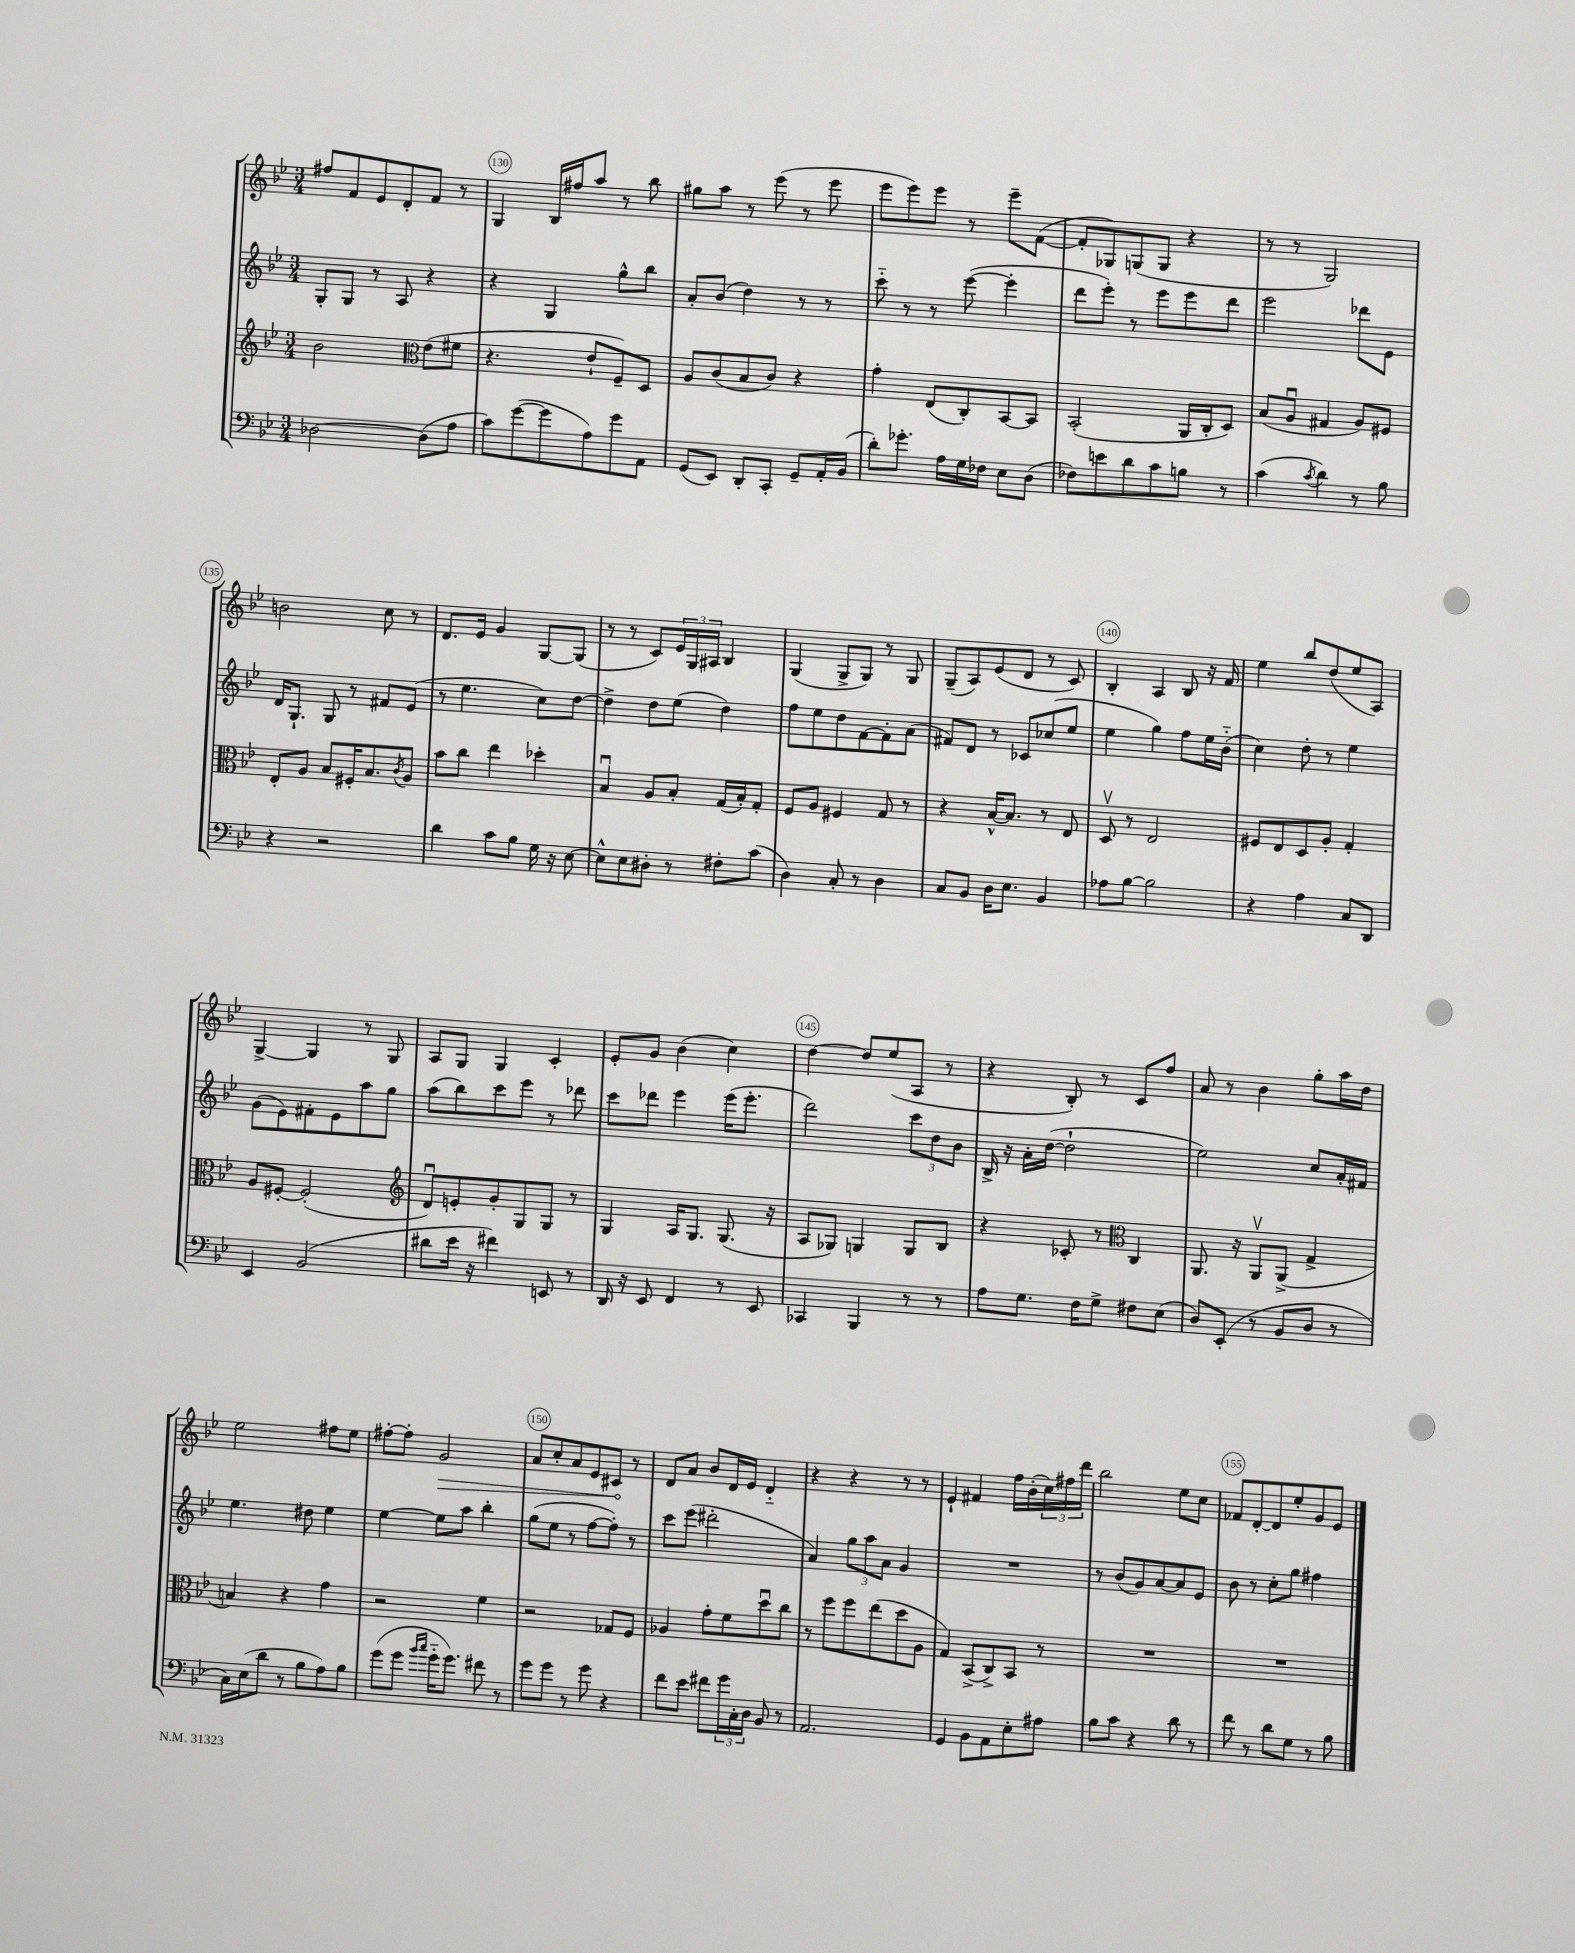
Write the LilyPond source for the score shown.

<<
\new StaffGroup <<
\new Staff = "s0" {
    \clef treble \key bes \major \numericTimeSignature \time 3/4
    fis''8 f'8 ees'8 d'8-. f'8 r8 |
    g4 bes16 fis''16 a''8 r8 bes''8 |
    gis''8 a''8 r8 ees'''8( r8 ees'''8 |
    ees'''8 ees'''8) ees'''8 r8 ees'''8-- f'8~( |
    f'8-. ges8) g8( g8 r4 |
    r8 r8 g2) |
    b'2 c''8 r8 |
    d'8. ees'16 g'4 g8~ g8( |
    r8 r8 c'8) \tuplet 3/2 { ees'16 g16 ais16 } bes4 |
    g4( g8-> g8) r8 g8 |
    g8--( a8) ees'8( d'8 r8 c'8) |
    bes4-. a4 bes8 r16 f'16 |
    ees''4 bes''8 d''8( ees''8 a8) |
    g4~-> g4 r8 g8 |
    a8 g8 g4 c'4-. |
    ees'8-. g'8 bes'4( c''4) |
    d''4~ d''8 ees''8( a8 r8 |
    r4 bes8-.) r8 c'8 f''8 |
    a'8 r8 bes'4 g''8-. a''16 d''16 |
    ees''2 fis''8 ees''8 |
    fis''8~-. fis''8-. \once \override Hairpin.circled-tip = ##t g'2\> |
    a'8 c''8-. a'8 ees'8 cis'8\! r8 |
    d'8 a'8 bes'8 d'16 ees'16 d'4-_ |
    r4 r4 r8 r8 |
    ees'4-! fis'4 f''16 bes'16-.( \tuplet 3/2 { c''16) fis''16 d'''16 } |
    bes''2 ees''8 c''8 |
    fes'8 d'8~-. d'8 ees''8-. g'8 ees'8 \bar "|." |
}
\new Staff = "s1" {
    \clef treble \key bes \major \numericTimeSignature \time 3/4
    g8-. g8 r8 a8 r4 |
    r4 g4 g''8-^ bes''8 |
    a'8-. bes'8( d''4) r8 r8 |
    c'''8-_ r8 r8 ees'''8~( ees'''4-. |
    d'''8 ees'''8-.) r8 ees'''8 ees'''8 d'''8 |
    ees'''2 des'''8 ees'8 |
    d'16 g8.-! g8 r8 fis'8 ees'8( |
    r8 ees''4. c''8) d''8~ |
    d''4-> d''8 ees''8( d''4) |
    f''8 ees''8 d''8 f'8~ f'8-. a'8( |
    fis'8) d'8 r8 ces'8 ces''8( ees''8 |
    ees''4 g''4) f''8 ees''16 bes'16-_( |
    c''4) d''8-. r8 ees''4 |
    g'8( ees'8) fis'8-. ees'8 a''8 g''8 |
    a''8( bes''8) c'''8 ees'''8 r8 des'''8 |
    c'''8 des'''8 ees'''4 ees'''16( ees'''8.-. |
    d'''2) \tuplet 3/2 { c'''8 d''8 bes'8 } |
    bes16-> r16 a'16-. d''16~( d''2-! |
    ees''2) c''8 a'16-. fis'16 |
    ees''4. dis''8 ees''4 |
    ees''4~ ees''8 a''8 bes''4-. |
    g''8( ees''8 r8 f''8~ f''8-.) r8 |
    c'''8 ees'''8( dis'''2-. |
    a'4) \tuplet 3/2 { g''8 a''8 a'8 } g'4 |
    R2. |
    r8 bes'8( g'8) a'8~ a'8 ees'8 |
    bes'8 r8 c''8-. g''8 fis''4 \bar "|." |
}
\new Staff = "s2" {
    \clef treble \key bes \major \numericTimeSignature \time 3/4
    bes'2 \clef alto ees'8( fis'8 |
    r4. ees'8-! f8--) d8 |
    a8 c'8( bes8 c'8) r4 |
    g'4-. ees8( c8-.) bes,8~ bes,8 |
    bes,2-.( a,16 c16-. d8) |
    bes8( a8\downbow gis4 a8) fis8 |
    ees8-. a8 bes8 fis16-. bes8. \acciaccatura { c'8 } a8 |
    bes'8 c''8 ees''4 des''4-. |
    bes4\downbow a8 bes8-. g16( bes16-.) g8-. |
    f8 a8 fis4 g8 r8 |
    r4 bes16~-^ bes8. r8 ees8 |
    d8\upbow r8 ees2 |
    fis8 ees8 d8 a8-. g4-. |
    a8 fis8~-. fis2-.( |
    \clef treble d'8\downbow) e'8-. g'8-. g8 g8 r8 |
    g4 a16 g8. g8.( r16 |
    a8 ges8) g4 g8 bes8 |
    r4 ces'8-. r8 \clef alto c4 |
    a,8. r16 a,8\upbow a,8->( g4-> |
    b4) r4 g'4 |
    r2 f'4 |
    r2 ges8 f8 |
    aes4 g'8-. f'8 d''8\downbow c''8 |
    r8 f''8 f''8 ees''8( d''8 a8 |
    g4) bes,8->( c8->) bes,8 r8 |
    R2. |
    R2. \bar "|." |
}
\new Staff = "s3" {
    \clef bass \key bes \major \numericTimeSignature \time 3/4
    des2~ des8( a8 |
    c'8) g'8~( g'8 a8) g'8 a,8 |
    g,8( ees,8) d,8-. c,8-. g,8-- a,16-. bes,16( |
    d'8-.) ges'8.-. a16 g16 fes16 ees8 d8( |
    fes8) e'8 d'8 c'8 b8 r8 |
    c'4( \acciaccatura { c'8 } d'4) r8 bes8 |
    r4 r2 |
    d'4 c'8 bes8 g16 r16 ees8~ |
    ees8-^ ees8 dis8-. r8 fis8-. c'8( |
    d4) c8-. r8 d4 |
    c8 bes,8 d16 ees8. bes,4 |
    aes8 bes8~ bes2 |
    r4 a4 c8 d,8 |
    ees,4 bes,2( |
    dis'8 ees'16 r16 fis'4) e,8 r8 |
    d,16 r16 ees,8 f,4 r8 ees,8 |
    ces,4 bes,,4 r8 r8 |
    a8 g8. f16 g8-> fis8 ees8( |
    d8) ees,8-.( r8 bes,8 d8 r8 |
    c16) ees16( d'8 r8 bes8 a8) bes8 |
    g'8( g'8 \grace { bes'16 c''16 } g'16-_ g'8.) fis'8 r8 |
    g'8 g'8 r8 g'8 r4 |
    f'8 ees'8 fis'8 \tuplet 3/2 { g'16 c16-. d16 } bes,8 r8 |
    a,2. |
    g,4 bes,8 a,8 ees8-. ais8 |
    bes8 c'8 r4 d'8 r8 |
    f'8 r8 d'8 g8 r8 bes8 \bar "|." |
}
>>
>>
\layout { \context { \Score currentBarNumber = #129 \override BarNumber.break-visibility = ##(#f #t #t) barNumberVisibility = #(every-nth-bar-number-visible 5) \override BarNumber.stencil = #(make-stencil-circler 0.1 0.3 ly:text-interface::print) } }
